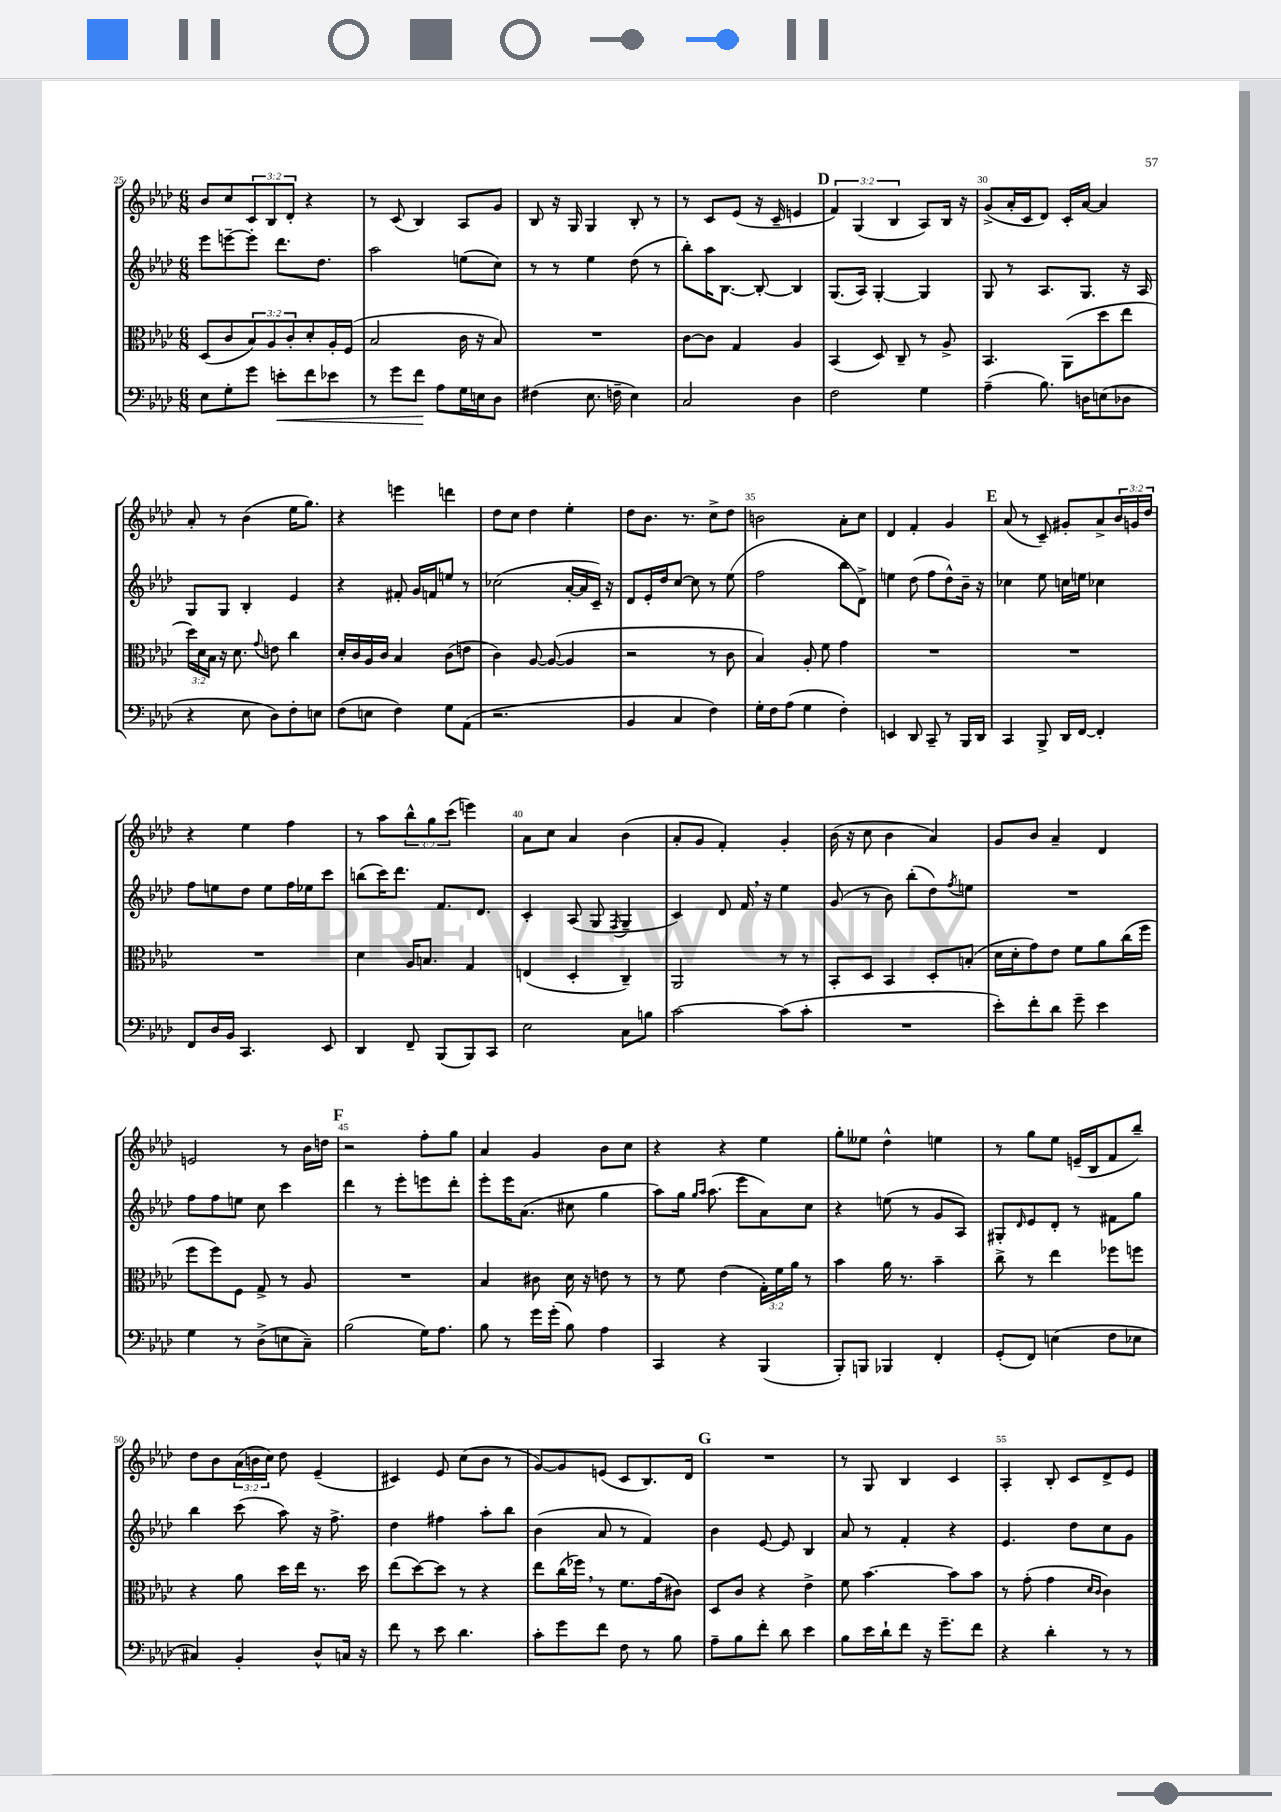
<<
\new StaffGroup <<
\new Staff = "s0" {
    \clef treble \key aes \major \numericTimeSignature \time 6/8 \override Staff.TupletNumber.text = #tuplet-number::calc-fraction-text
    bes'8 c''8 \tuplet 3/2 { c'8 bes8 des'8-. } r4 |
    r8 c'8( bes4) aes8 g'8 |
    bes8 r16 g16 g4 bes8-. r8 |
    r8 c'8 ees'8( r16 c'16-- e'4 |
    \mark \markup { \bold "D" } \tuplet 3/2 { f'4) g4( bes4 } aes8) bes16 r16 |
    g'8->( aes'16-. c'16 des'8) c'16-. aes'16~ aes'4 |
    aes'8-. r8 bes'4( ees''16 g''8.) |
    r4 e'''4 d'''4 |
    des''8 c''8 des''4 ees''4-. |
    des''8 bes'8. r8. c''8-> des''8 |
    b'2 aes'8-. c''8 |
    des'4 f'4-. g'4 |
    \mark \markup { \bold "E" } aes'8( r8 c'8--) gis'8-. aes'8-> \tuplet 3/2 { bes'16 g'16 des''16 } |
    r4 ees''4 f''4 |
    r8 aes''8 \tuplet 3/2 { bes''8-^ g''8 c'''8( } e'''4) |
    aes'8 c''8 aes'4 bes'4( |
    aes'8-. g'8 f'4-.) g'4-. |
    bes'16( r16 c''8 bes'4 aes'4) |
    g'8 bes'8 aes'4-- des'4 |
    e'2 r8 bes'16 d''16 |
    \mark \markup { \bold "F" } r2 f''8-. g''8 |
    aes'4 g'4 bes'8 c''8 |
    r4 r4 ees''4 |
    g''8-. eeses''8 des''4-^ e''4 |
    r8 g''8 ees''8 e'16--( bes16 f'8 bes''8--) |
    des''8 bes'8 \tuplet 3/2 { aes'16( b'16 c''16) } des''8 ees'4--( |
    cis'4) ees'8 c''8( bes'8 r8 |
    g'8~) g'8 e'8( c'8 bes8.) des'16 |
    \mark \markup { \bold "G" } R2. |
    r8 g8 bes4 c'4 |
    aes4-. bes8-. c'8 des'8-> ees'8 \bar "|." |
}
\new Staff = "s1" {
    \clef treble \key aes \major \numericTimeSignature \time 6/8
    ees'''8 e'''8~-- e'''8-. des'''8. des''8. |
    aes''2 e''8( c''8) |
    r8 r8 ees''4 des''8( r8 |
    bes''8-.) aes''16 bes8.~ bes8~-. bes4 |
    \mark \markup { \bold "D" } g8.( aes16) g4~-. g4 |
    g8 r8 aes8. g8. r16 aes16 |
    g8 g8 bes4-. ees'4 |
    r4 fis'8-. g'16 f'16 e''8 r8 |
    ces''2( aes'16~-. aes'16 c'16--) r16 |
    des'8 ees'16-. des''16 c''8~ c''8 r8 ees''8( |
    f''2 bes''8 des'8->) |
    e''4 des''8( f''8 des''8-^) bes'16-- r16 |
    \mark \markup { \bold "E" } ces''4 ees''8 c''16 e''16 ces''4 |
    f''8 e''8 des''8 e''8 f''16 ees''16 c'''8 |
    b''8( c'''16) des'''8. f'8. des'8. |
    c'4-. aes8( g8 \acciaccatura { f8 } g4-- |
    c'4) des'8 f'16 \breathe r16 ees''4 |
    g'8( r8 bes'8) bes''8-.( des''8) \acciaccatura { f''8 } e''8 |
    R2. |
    f''8 f''8 e''8 c''8 c'''4 |
    \mark \markup { \bold "F" } des'''4 r8 ees'''8-. e'''8 des'''8-. |
    ees'''8-. ees'''16 aes'8.( cis''8 g''4 |
    aes''8) g''16 \grace { g''16 aes''16 } aes''8.( ees'''8 aes'8) c''8 |
    r4 e''8( r8 g'8 aes8) |
    gis8-. \grace { des'16 } ees'8 des'8-. r8 fis'8 g''8 |
    bes''4 c'''8( aes''8) r16 f''8.-> |
    des''4 fis''4 aes''8-. bes''8 |
    bes'4( aes'8 r8 f'4) |
    \mark \markup { \bold "G" } bes'4 ees'8~ ees'8 bes4 |
    aes'8 r8 f'4-. r4 |
    ees'4. des''8 c''8 g'8 \bar "|." |
}
\new Staff = "s2" {
    \clef alto \key aes \major \numericTimeSignature \time 6/8 \override Staff.TupletNumber.text = #tuplet-number::calc-fraction-text
    des8( c'8 \tuplet 3/2 { bes8) aes8 c'8-. } des'8-. aes16-. f16( |
    bes2 c'16 r16 bes8) |
    R2. |
    c'8~ c'8 g4 aes4 |
    \mark \markup { \bold "D" } bes,4( des8) c8-- r8 aes8-> |
    bes,4. aes,8( des''8 ees''8 |
    \tuplet 3/2 { des''16) des'16 bes16 } r16 des'8. \appoggiatura { g'8 } e'8 c''4 |
    des'16-. c'16 aes16 c'16 bes4 c'8( e'8 |
    c'4) aes8~ aes8~( aes4 |
    r2 r8 c'8 |
    bes4) aes8-. f'8 g'4 |
    R2. |
    \mark \markup { \bold "E" } R2. |
    R2. |
    des'4 aes16 b8. g4 |
    e4( des4-. c4--) |
    aes,2 r8 r8 |
    bes,8-. des8 bes,4 des8-. b8-.( |
    des'16 des'16-. g'8) ees'8 f'8 aes'8 c''16( f''16 |
    f''8 f''8) f8 g8-> r8 aes8 |
    \mark \markup { \bold "F" } R2. |
    bes4 cis'8 des'16 r16 e'8 r8 |
    r8 f'8 ees'4( \tuplet 3/2 { g16-.) f'16 aes'16 } r8 |
    bes'4 aes'16 r8. bes'4-- |
    c''8-> r8 ees''4 fes''8 f''8 |
    r4 aes'8 des''16 ees''16 r8. des''16 |
    ees''8( des''8~) des''8 r8 r4 |
    ees''8 c''16( fes''16) \breathe r8 f'8. g'16( cis'8) |
    \mark \markup { \bold "G" } des8 c'8 r4 ees'4-> |
    f'8 bes'4.~ bes'8 bes'8 |
    r8 g'8-.( g'4 \grace { des'16 c'16 } c'4) \bar "|." |
}
\new Staff = "s3" {
    \clef bass \key aes \major \numericTimeSignature \time 6/8
    ees8 g8-. g'8 e'8-.\< f'8 ees'8 |
    r8 g'8 f'8\! aes8 g16 e16 des8 |
    fis4( ees8. f16-- ees4) |
    c2 des4 |
    \mark \markup { \bold "D" } f2 g4 |
    aes4--( bes8.) d16 e8( des8 |
    r4 ees8 des8) f8-. e8 |
    f8( e8 f4) g8 aes,8( |
    r2. |
    bes,4 c4 f4) |
    g16-. f16 aes8( g4 f4-.) |
    e,4 des,8 c,8-- r8 bes,,16 des,16 |
    \mark \markup { \bold "E" } c,4 bes,,8-> des,16 f,16~ f,4-. |
    f,8 des16 bes,16 c,4. ees,8 |
    des,4 f,8-- bes,,8( bes,,8) c,8 |
    ees2 c8 b8 |
    c'2~ c'8( c'8-. |
    R2. |
    ees'8-.) f'8-. des'8 g'8-- ees'4 |
    g4 r8 des8->( e8 c8--) |
    \mark \markup { \bold "F" } bes2( g16) aes8. |
    bes8 r8 g'16 g'16-.( bes8) aes4 |
    c,4 r4 bes,,4( |
    bes,,8-.) b,,8 bes,,4 f,4-. |
    g,8-.( f,8) e4( f8 ees8 |
    cis4) bes,4-. des8-^ c16 r16 |
    f'8 r8 ees'8 des'4. |
    c'8-. g'8 f'8 f8 r8 bes8 |
    \mark \markup { \bold "G" } aes8-- bes8 f'8-. des'8 ees'4 |
    bes8 ees'16 des'16-! f'8 r16 g'8.-- f'8 |
    r4 des'4-. r8 r8 \bar "|." |
}
>>
>>
\layout { \context { \Score currentBarNumber = #25 \override BarNumber.break-visibility = ##(#f #t #t) barNumberVisibility = #(every-nth-bar-number-visible 5) } }
